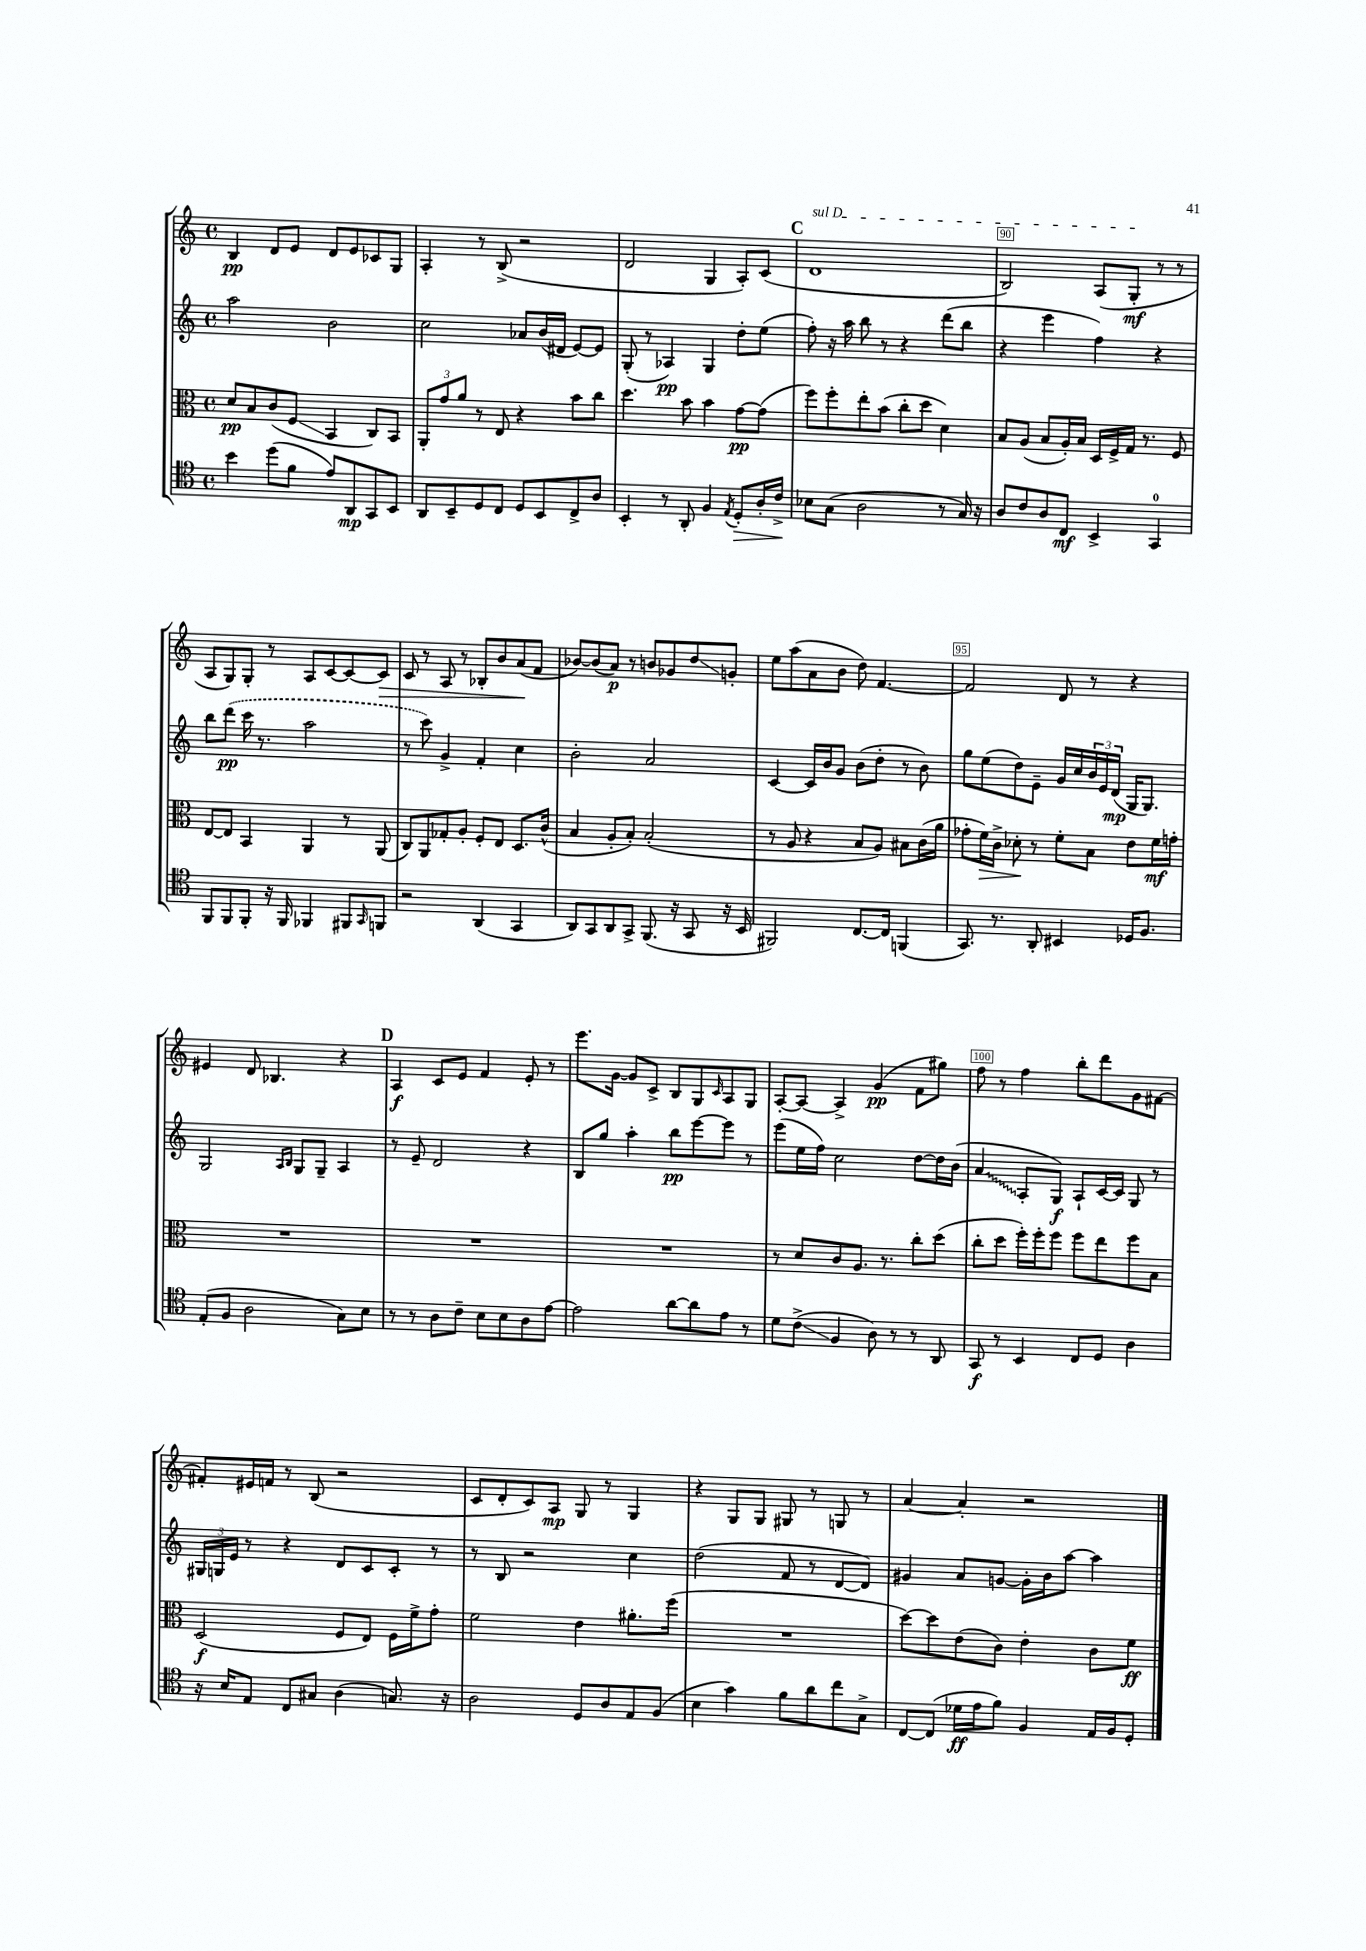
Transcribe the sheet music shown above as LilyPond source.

<<
\new StaffGroup <<
\new Staff = "s0" {
    \clef treble \key c \major \defaultTimeSignature \time 4/4
    b4\pp d'8 e'8 d'8 e'8 ces'8 g8 |
    a4-. r8 b8->( r2 |
    d'2 g4 a8-.) c'8( |
    \mark \markup { \bold "C" } \once \override TextSpanner.bound-details.left.text = \markup { \italic "sul D" } d'1\startTextSpan |
    b2) a8( g8-.\mf\stopTextSpan r8 r8 |
    a8 g8) g8-. r8 a8 c'8~ c'8~ c'8\> |
    c'8 r8 a8 r8 bes8-. b'8 a'8\!( f'8 |
    bes'8~) bes'8( a'8\p) r8 b'8 ges'8 d''8\glissando g'8-. |
    e''8 a''8( a'8 b'8 d''8) f'4.~ |
    f'2 d'8 r8 r4 |
    eis'4 d'8 bes4. r4 |
    \mark \markup { \bold "D" } a4\f c'8 e'8 f'4 e'8-. r8 |
    e'''8. g'16~ g'8 c'8-> b8 g8 \grace { c'16 } a8 g8 |
    a8~-. a8~ a4-> g'4\pp( f'8 gis''8) |
    f''8 r8 f''4 b''8-. d'''8 g'8 fis'8~ |
    fis'8-. eis'16 f'16 r8 b8( r2 |
    c'8 d'8-. c'8) a8\mp g8 r8 g4 |
    r4 g8 g8 gis8 r8 g8 r8 |
    a'4~ a'4-. r2 \bar "|." |
}
\new Staff = "s1" {
    \clef treble \key c \major \defaultTimeSignature \time 4/4
    a''2 b'2 |
    c''2 aes'8 b'16( dis'16 e'8~) e'8 |
    g8-.( r8 aes4\pp) g4 d''8-. e''8( |
    \mark \markup { \bold "C" } f''8-.) r16 a''16 b''8 r8 r4 d'''8( b''8 |
    r4 e'''4 f''4) r4 |
    b''8 \once \slurDashed d'''8\pp( c'''16 r8. a''2 |
    r8 c'''8) g'4-> f'4-. c''4 |
    b'2-. a'2 |
    c'4~ c'16 b'16 g'8 b'8( d''8-. r8 b'8) |
    g''8 e''8( d''8) e'8-- g'16 c''16 \tuplet 3/2 { b'16 e'16 d'16\mp( } g16 g8.) |
    g2 \grace { a16 b16 } g8 g8-- a4 |
    \mark \markup { \bold "D" } r8 e'8-- d'2 r4 |
    b8 g''8 a''4-. b''8\pp e'''8~ e'''8 r8 |
    e'''8( e''16 f''16) c''2 d''8~ d''16 b'16( |
    \once \override Glissando.style = #'zigzag a'4\glissando a8-. g8\f) a8-! c'16~ c'16 g8 r8 |
    \tuplet 3/2 { gis16 g16 e'16 } r8 r4 d'8 c'8 c'8-. r8 |
    r8 b8 r2 c''4 |
    d''2( f'8 r8 d'8~ d'8) |
    gis'4 a'8 g'8~ g'16-. b'16 a''8~ a''4 \bar "|." |
}
\new Staff = "s2" {
    \clef alto \key c \major \defaultTimeSignature \time 4/4
    d'8\pp b8 c'8( f8\glissando b,4 c8) b,8 |
    \tuplet 3/2 { a,8-. g'8 a'8 } r8 e8 r4 b'8 c''8 |
    d''4. b'8 b'4 g'8~\pp g'8( |
    \mark \markup { \bold "C" } f''8) f''8-. e''8-. b'8( c''8-. d''8 d'4) |
    b8 a8( b8 a16-.) b16 d16 f16-> g16 r8. f8 |
    e8~ e8 b,4 a,4 r8 a,8( |
    c8) a,8 ges8-. a8-. f8-. e8 d8. c'16-^( |
    b4 a8-. b8-.) b2-.( |
    r8 a8 r4 b8 a8) bis8 c'16( a'16 |
    ges'8-. f'16\>) c'16-> des'8-.\! r8 f'8-. b8 e'8 f'16\mf g'16-. |
    R1 |
    \mark \markup { \bold "D" } R1 |
    R1 |
    r8 d'8 c'8 a8. r8. c''8-. d''8( |
    c''8-. d''8 f''16-.) f''16-. f''8 f''8 e''8 f''8 b8 |
    d2\f( f8 e8) f16 f'16-> g'8-. |
    f'2 e'4 ais'8.-. f''16( |
    R1 |
    d''8~) d''8 e'8( c'8) e'4-. c'8 f'8\ff \bar "|." |
}
\new Staff = "s3" {
    \clef tenor \key c \major \defaultTimeSignature \time 4/4
    b'4 d''8( f'8 e'8) a,8\mp g,8 b,8 |
    a,8 b,8-- d8 c8 d8 b,8 c8-> a8 |
    b,4-. r8 a,8-. f4 \acciaccatura { e8 } d8-.\> a16-. c'16->\! |
    \mark \markup { \bold "C" } bes8 g8( a2 r8 g16) r16 |
    a8 c'8 a8 c8\mf b,4-> g,4-0 |
    f,8 f,8 f,8-. r16 f,16 fes,4 fis,8 \grace { g,16 } f,8 |
    r2 a,4( g,4 |
    a,8) g,8 a,8 g,8-> f,8.( r16 g,8 r16 b,16 |
    fis,2) c8.~ c16 f,4( |
    g,8.) r8. a,8-. bis,4 des16 f8. |
    e8-.( f8 a2 g8) b8 |
    \mark \markup { \bold "D" } r8 r8 a8 c'8-- b8 b8 a8 e'8~ |
    e'2 a'8~ a'8 e'8 r8 |
    d'8 c'8->\glissando( f4 a8) r8 r8 a,8 |
    g,8\f r8 b,4 c8 d8 a4 |
    r16 b16 e8 c8 gis8 a4( g8.) r16 |
    a2 d8 a8 e8 f8( |
    b4 g'4) f'8 a'8 c''8 g8-> |
    c8~ c8( des'16\ff e'16 f'8) f4 e16 f16 d8-. \bar "|." |
}
>>
>>
\layout { \context { \Score currentBarNumber = #86 \override BarNumber.break-visibility = ##(#f #t #t) barNumberVisibility = #(every-nth-bar-number-visible 5) \override BarNumber.stencil = #(make-stencil-boxer 0.1 0.3 ly:text-interface::print) } }
